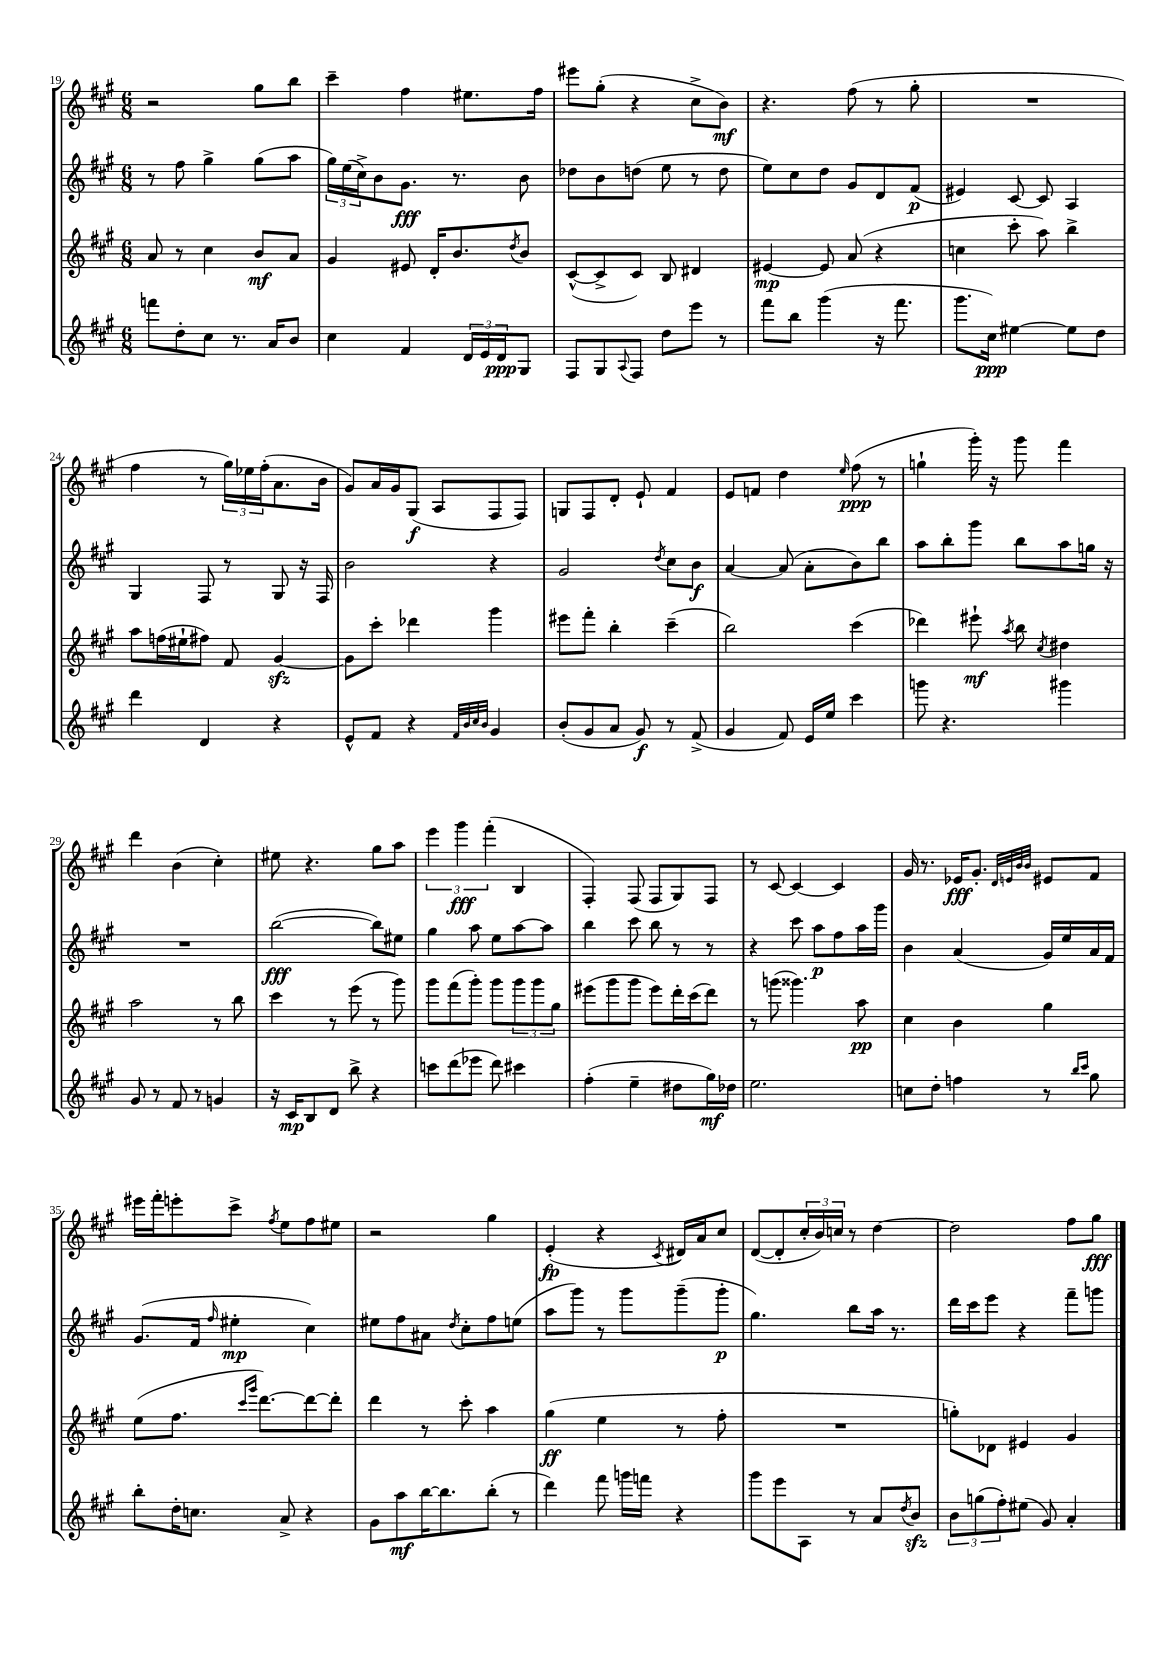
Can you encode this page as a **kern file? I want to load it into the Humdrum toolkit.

**kern	**dynam	**kern	**dynam	**kern	**dynam	**kern	**dynam
*part4	*part4	*part3	*part3	*part2	*part2	*part1	*part1
*staff4	*staff4	*staff3	*staff3	*staff2	*staff2	*staff1	*staff1
*clefG2	*	*clefG2	*	*clefG2	*	*clefG2	*
*k[f#c#g#]	*	*k[f#c#g#]	*	*k[f#c#g#]	*	*k[f#c#g#]	*
*M6/8	*	*M6/8	*	*M6/8	*	*M6/8	*
=19	=19	=19	=19	=19	=19	=19	=19
8fffn\L	.	8a/	.	8r	.	2r	.
8dd'\	.	8r	.	8ff#\	.	.	.
8cc#\J	.	4cc#\	.	4gg#^\	.	.	.
8.r	.	.	.	.	.	.	.
.	.	8b/L	mf	(8gg#\L	.	8gg#\L	.
16a/KL	.	.	.	.	.	.	.
8b/J	.	8a/J	.	8aa\J	.	8bb\J	.
=20	=20	=20	=20	=20	=20	=20	=20
4cc#\	.	4g#/	.	24gg#\LL)	.	4ccc#~\	.
.	.	.	.	(24ee\	.	.	.
.	.	.	.	24cc#^\J)	.	.	.
.	.	.	.	8b\	.	.	.
4f#/	.	8e#X/	.	8.g#\J	fff	4ff#\	.
.	.	16d'/KL	.	.	.	.	.
.	.	8.b/	.	8.r	.	.	.
24d/LL	.	.	.	.	.	8.ee#X\L	.
24e/	.	.	.	.	.	.	.
24d/J	ppp	.	.	.	.	.	.
.	.	8qdd/	.	.	.	.	.
8G#/J	.	8b/J	.	8b\	.	.	.
.	.	.	.	.	.	16ff#\Jk	.
=21	=21	=21	=21	=21	=21	=21	=21
8F#/L	.	([8c#^^/L	.	8dd-X\L	.	8eee#X\L	.
8G#/	.	8c#^/]	.	8b\	.	(8gg#'\J	.
8qqA/	.	.	.	.	.	.	.
8F#/J	.	8c#/J)	.	(8ddn\J	.	4r	.
8dd\L	.	8B/	.	8ee\	.	.	.
8eee\J	.	4d#X/	.	8r	.	8cc#^\L	.
8r	.	.	.	8dd\	.	8b\J)	mf
=22	=22	=22	=22	=22	=22	=22	=22
8fff#\L	.	[4e#X/	mp	8ee\L)	.	4.r	.
8bb\J	.	.	.	8cc#\	.	.	.
(4ggg#\	.	8e#/]	.	8dd\J	.	.	.
.	.	(8a/	.	8g#/L	.	(8ff#\	.
16r	.	4r	.	8d/	.	8r	.
8.fff#\	.	.	.	.	.	.	.
.	.	.	.	(8f#/J	p	8gg#'\	.
=23	=23	=23	=23	=23	=23	=23	=23
8.ggg#\L	.	4ccn\	.	4e#X/)	.	2.r	.
16cc#\Jk)	ppp	.	.	.	.	.	.
[4ee#X\	.	8ccc#'\	.	[8c#/	.	.	.
.	.	8aa\)	.	8c#/]	.	.	.
8ee#\L]	.	4bb^\	.	4A/	.	.	.
8dd\J	.	.	.	.	.	.	.
!!LO:LB:g=z
=24	=24	=24	=24	=24	=24	=24	=24
4ddd\	.	8aa\L	.	4G#/	.	4ff#\	.
.	.	(16ffn\L	.	.	.	.	.
.	.	16ee#X`\J	.	.	.	.	.
4d/	.	8ff#X\J)	.	8F#/	.	8r	.
.	.	8f#/	.	8r	.	24gg#\LL)	.
.	.	.	.	.	.	24ee-X\	.
.	.	.	.	.	.	(24ff#'\J	.
4r	.	[4g#zz/	.	8G#/	.	8.a\	.
.	.	.	.	16r	.	.	.
.	.	.	.	16F#/	.	16b\Jk	.
=25	=25	=25	=25	=25	=25	=25	=25
8e^^/L	.	8g#\L]	.	2b\	.	8g#/L)	.
8f#/J	.	8ccc#'\J	.	.	.	16a/L	.
.	.	.	.	.	.	16g#/J	.
4r	.	4ddd-X\	.	.	.	(8G#/J	f
.	.	.	.	.	.	8A/L	.
32qqf#/LLL	.	.	.	.	.	.	.
32qqb/	.	.	.	.	.	.	.
32qqcc#/	.	.	.	.	.	.	.
32qqb/JJJ	.	.	.	.	.	.	.
4g#/	.	4ggg#\	.	4r	.	8F#/	.
.	.	.	.	.	.	8F#/J)	.
=26	=26	=26	=26	=26	=26	=26	=26
(8b'/L	.	8eee#X\L	.	2g#/	.	8Gn/L	.
8g#/	.	8fff#'\J	.	.	.	8F#/	.
8a/J	.	4bb'\	.	.	.	8d'/J	.
8g#/)	f	.	.	.	.	8e`/	.
.	.	.	.	8qdd/	.	.	.
8r	.	(4ccc#~\	.	8cc#\L	.	4f#/	.
(8f#^/	.	.	.	8b\J	f	.	.
=27	=27	=27	=27	=27	=27	=27	=27
4g#/	.	2bb\)	.	[4a/	.	8e/L	.
.	.	.	.	.	.	8fn/J	.
8f#/)	.	.	.	(8a/]	.	4dd\	.
16e/LL	.	.	.	8a'\L	.	.	.
16ee/JJ	.	.	.	.	.	.	.
.	.	.	.	.	.	16qqee/	.
4ccc#\	.	(4ccc#\	.	8b\)	.	(8ff#\	ppp
.	.	.	.	8bb\J	.	8r	.
=28	=28	=28	=28	=28	=28	=28	=28
8gggn\	.	4ddd-X\)	.	8aa\L	.	4ggn`\	.
4.r	.	.	.	8bb'\	.	.	.
.	.	8eee#X`\	mf	8ggg#\J	.	16ggg#'\)	.
.	.	.	.	.	.	16r	.
.	.	8qaa/	.	.	.	.	.
.	.	8bb\	.	8bb\L	.	8ggg#\	.
.	.	8qcc#/	.	.	.	.	.
4ggg#X\	.	4dd#X\	.	8aa\	.	4fff#\	.
.	.	.	.	16ggn\Jk	.	.	.
.	.	.	.	16r	.	.	.
!!LO:LB:g=z
=29	=29	=29	=29	=29	=29	=29	=29
8g#/	.	2aa\	.	2.r	.	4ddd\	.
8r	.	.	.	.	.	.	.
8f#/	.	.	.	.	.	(4b\	.
8r	.	.	.	.	.	.	.
4gn/	.	8r	.	.	.	4cc#'\)	.
.	.	8bb\	.	.	.	.	.
=30	=30	=30	=30	=30	=30	=30	=30
16r	.	4ccc#\	.	([2bb\	fff	8ee#X\	.
16c#/KL	mp	.	.	.	.	.	.
8B/	.	.	.	.	.	4.r	.
8d/J	.	8r	.	.	.	.	.
8bb^\	.	(8eee\	.	.	.	.	.
4r	.	8r	.	8bb\L])	.	8gg#\L	.
.	.	8ggg#\)	.	8ee#X\J	.	8aa\J	.
=31	=31	=31	=31	=31	=31	=31	=31
8cccn\L	.	8ggg#\L	.	4gg#\	.	6eee\	.
(8ddd\	.	(8fff#\	.	.	.	.	.
.	.	.	.	.	.	6ggg#\	fff
8eee-X\J	.	8ggg#'\J)	.	8aa\	.	.	.
.	.	.	.	.	.	(6fff#'\	.
8ddd\)	.	8ggg#\L	.	8ee\L	.	.	.
4ccc#X\	.	12ggg#\	.	[8aa\	.	4B/	.
.	.	12ggg#\	.	.	.	.	.
.	.	.	.	8aa\J]	.	.	.
.	.	12gg#\J	.	.	.	.	.
=32	=32	=32	=32	=32	=32	=32	=32
(4ff#'\	.	(8eee#X\L	.	4bb\	.	4F#'/)	.
.	.	8ggg#\	.	.	.	.	.
4ee~\	.	8ggg#\J	.	8ccc#\	.	(8F#/	.
.	.	8eee#\L)	.	8bb\	.	8F#/L	.
8dd#X\L	.	16ddd'\L	.	8r	.	8G#/)	.
.	.	(16ccc#\J	.	.	.	.	.
16gg#\L)	mf	8ddd\J)	.	8r	.	8F#/J	.
16dd-X\JJ	.	.	.	.	.	.	.
=33	=33	=33	=33	=33	=33	=33	=33
2.ee\	.	8r	.	4r	.	8r	.
.	.	(8gggn\	.	.	.	[8c#/	.
.	.	4.ggg##X\)	.	8ccc#\	.	4c#/_	.
.	.	.	.	8aa\L	p	.	.
.	.	.	.	8ff#\	.	4c#/]	.
.	.	8aa\	pp	16aa\L	.	.	.
.	.	.	.	16ggg#\JJ	.	.	.
=34	=34	=34	=34	=34	=34	=34	=34
8ccn\L	.	4cc#\	.	4b\	.	16g#/	.
.	.	.	.	.	.	8.r	.
8dd'\J	.	.	.	.	.	.	.
4ffn\	.	4b\	.	(4a/	.	16e-X/KL	fff
.	.	.	.	.	.	8.g#'/J	.
.	.	.	.	.	.	32qqd/LLL	.
.	.	.	.	.	.	32qqen/	.
.	.	.	.	.	.	32qqb/	.
.	.	.	.	.	.	32qqb/JJJ	.
8r	.	4gg#\	.	16g#/LL)	.	8e#X/L	.
.	.	.	.	16ee/	.	.	.
16qqbb/LL	.	.	.	.	.	.	.
16qqccc#/JJ	.	.	.	.	.	.	.
8gg#\	.	.	.	16a/	.	8f#/J	.
.	.	.	.	16f#/JJ	.	.	.
!!LO:LB:g=z
=35	=35	=35	=35	=35	=35	=35	=35
8bb'\L	.	(8ee\L	.	(8.g#/L	.	16eee#X\LL	.
.	.	.	.	.	.	16fff#'\J	.
16dd'\K	.	8.ff#\J	.	.	.	8eeen'\	.
8.ccn\J	.	.	.	16f#/Jk	.	.	.
.	.	.	.	16qqff#/	.	.	.
.	.	.	.	4ee#X'\	mp	8ccc#^\J	.
.	.	16qqccc#/LL	.	.	.	.	.
.	.	16qqggg#/JJ	.	.	.	.	.
.	.	[8.ddd\L)	.	.	.	.	.
.	.	.	.	.	.	8qff#/	.
8a^/	.	.	.	.	.	8ee\L	.
4r	.	8ddd\_	.	4cc#\)	.	8ff#\	.
.	.	8ddd'\J]	.	.	.	8ee#X\J	.
=36	=36	=36	=36	=36	=36	=36	=36
8g#\L	.	4ddd\	.	8ee#X\L	.	2r	.
8aa\	mf	.	.	8ff#\	.	.	.
[16bb\K	.	8r	.	8a#X\J	.	.	.
8.bb\]	.	.	.	.	.	.	.
.	.	.	.	8qdd/	.	.	.
.	.	8ccc#'\	.	8cc#'\L	.	.	.
(8bb'\J	.	4aa\	.	8ff#\	.	4gg#\	.
8r	.	.	.	(8een\J	.	.	.
=37	=37	=37	=37	=37	=37	=37	=37
4ddd\)	.	(4gg#\	ff	8aa\L	.	(4e'/	fp
.	.	.	.	8ggg#\J)	.	.	.
8fff#\	.	4ee\	.	8r	.	4r	.
16gggn\LL	.	.	.	8ggg#\L	.	.	.
16fffn\JJ	.	.	.	.	.	.	.
.	.	.	.	.	.	8qc#/	.
4r	.	8r	.	(8ggg#~\	.	16d#X/LL)	.
.	.	.	.	.	.	16a/J	.
.	.	8ff#'\	.	8ggg#'\J	p	8cc#/J	.
=38	=38	=38	=38	=38	=38	=38	=38
8ggg#\L	.	2.r	.	4.gg#\)	.	([8d/L	.
8eee\	.	.	.	.	.	8d'/]	.
8A\J	.	.	.	.	.	24cc#'/L	.
.	.	.	.	.	.	24b/)	.
.	.	.	.	.	.	24ccn/JJ	.
8r	.	.	.	8bb\L	.	8r	.
8a/L	.	.	.	16aa\Jk	.	[4dd\	.
.	.	.	.	8.r	.	.	.
8qdd/	.	.	.	.	.	.	.
8bzz/J	.	.	.	.	.	.	.
=39	=39	=39	=39	=39	=39	=39	=39
12b\L	.	8ggn'\L)	.	16ddd\LL	.	2dd\]	.
.	.	.	.	16ccc#\J	.	.	.
(12ggn\	.	.	.	.	.	.	.
.	.	8d-X\J	.	8eee\J	.	.	.
12ff#'\)	.	.	.	.	.	.	.
(8ee#X\J	.	4e#X/	.	4r	.	.	.
8g#/)	.	.	.	.	.	.	.
4a'/	.	4g#/	.	8fff#~\L	.	8ff#\L	.
.	.	.	.	8gggn\J	.	8gg#\J	fff
==	==	==	==	==	==	==	==
*-	*-	*-	*-	*-	*-	*-	*-
